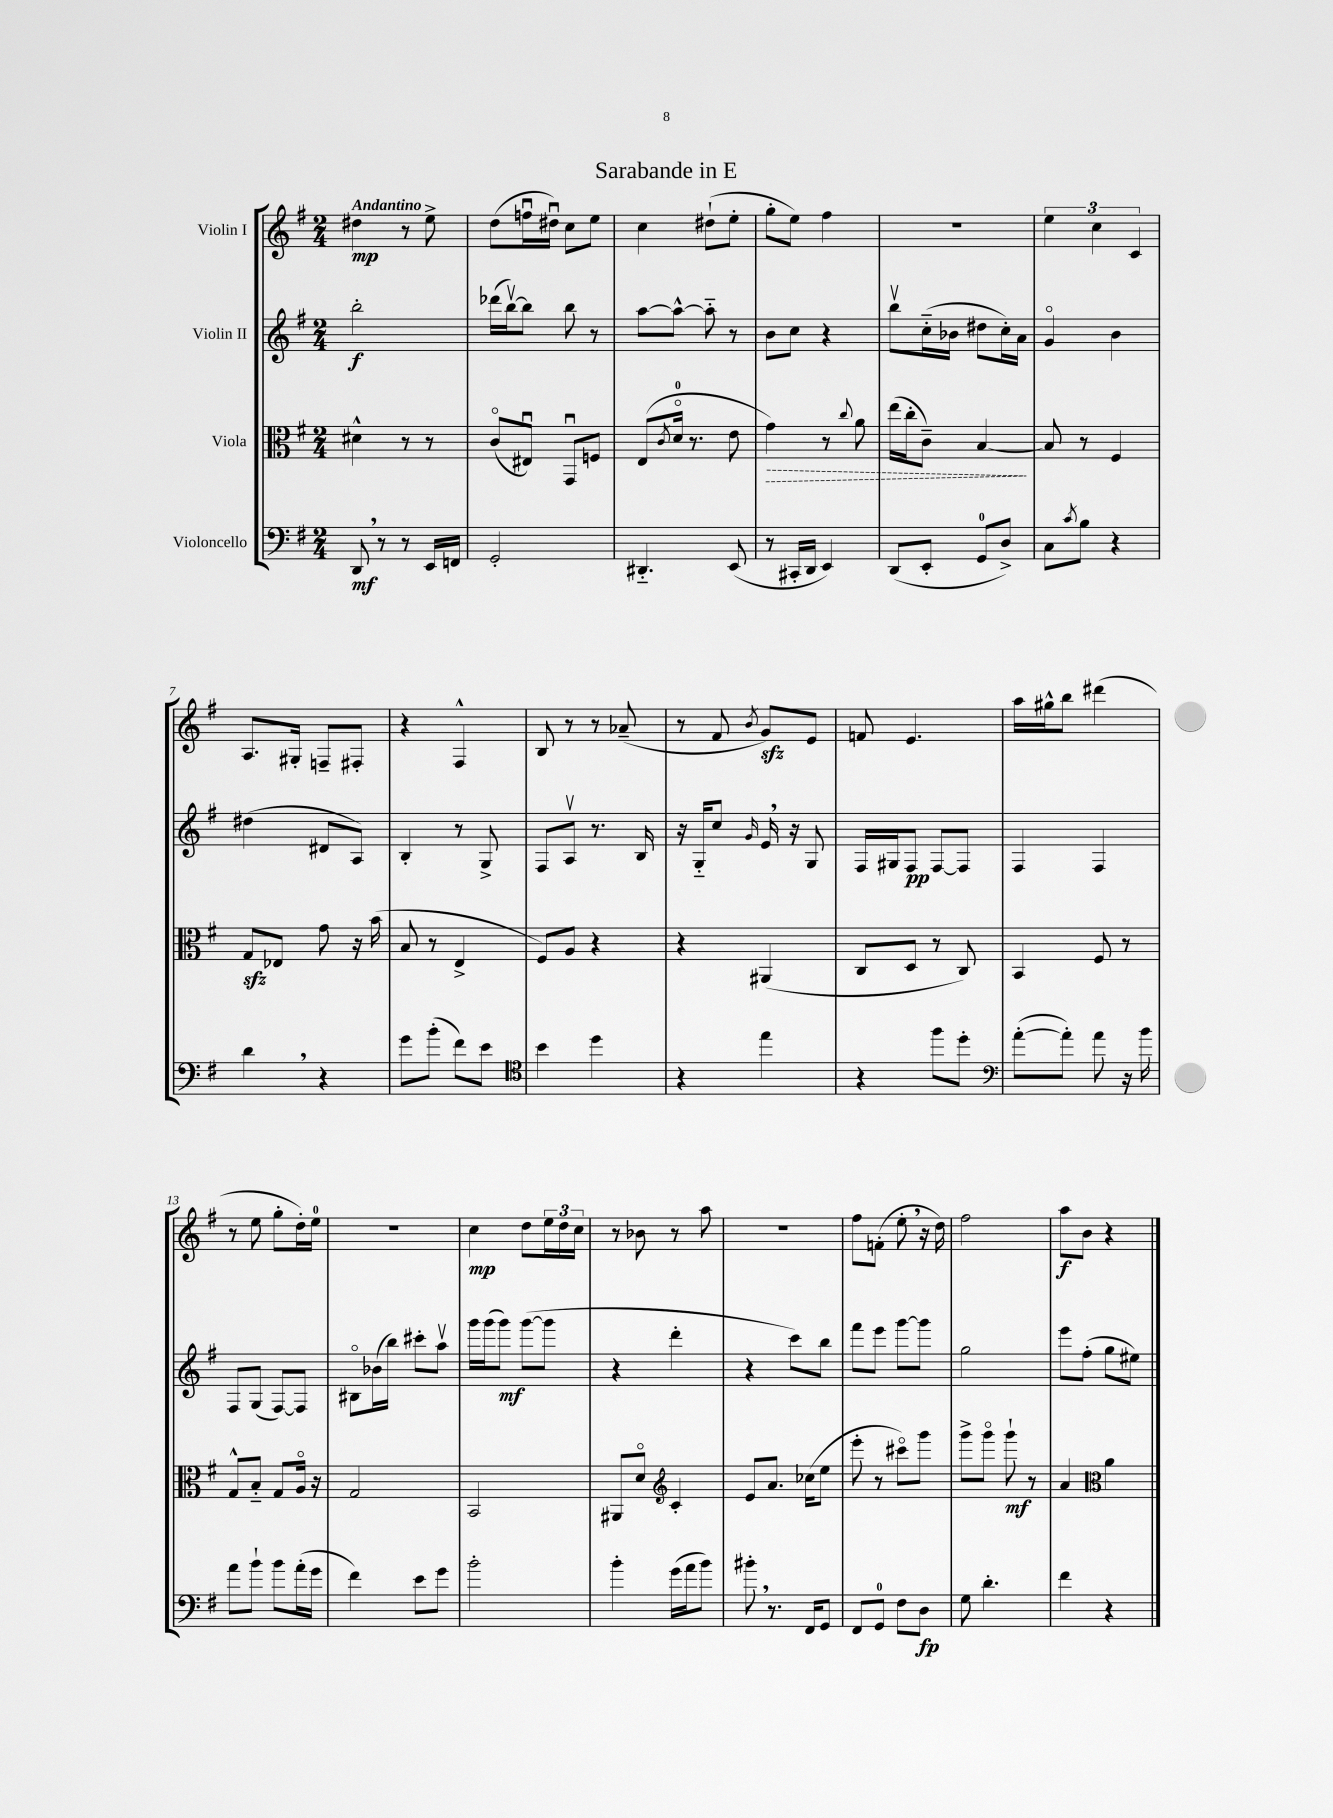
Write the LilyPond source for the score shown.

\header { title = "Sarabande in E" }
<<
\new StaffGroup <<
\new Staff = "s0" \with { instrumentName = "Violin I" } {
    \clef treble \key g \major \numericTimeSignature \time 2/4 \tempo "Andantino"
    dis''4\mp r8 e''8-> |
    d''8( f''16\downbow dis''16\downbow) c''8 e''8 |
    c''4 dis''8-!( e''8-. |
    g''8-. e''8) fis''4 |
    R2 |
    \tuplet 3/2 { e''4 c''4 c'4 } |
    a8. gis16-. f8-- fis8-. |
    r4 fis4-^ |
    b8 r8 r8 aes'8--( |
    r8 fis'8 \acciaccatura { b'8 } g'8\sfz) e'8 |
    f'8 e'4. |
    a''16 gis''16-^ b''8 dis'''4( |
    r8 e''8 g''8-. d''16-.) e''16-0 |
    R2 |
    c''4\mp d''8 \tuplet 3/2 { e''16 d''16 c''16 } |
    r8 bes'8 r8 a''8 |
    R2 |
    fis''8 f'8-.( e''8-. \breathe r16 d''16) |
    fis''2 |
    a''8\f b'8 r4 \bar "|." |
}
\new Staff = "s1" \with { instrumentName = "Violin II" } {
    \clef treble \key g \major \numericTimeSignature \time 2/4
    b''2-.\f |
    des'''16( b''16~\upbow) b''8 b''8 r8 |
    a''8~ a''8~-^ a''8-_ r8 |
    b'8 c''8 r4 |
    b''8\upbow c''16-_( bes'16 dis''8 c''16-.) a'16 |
    g'4\flageolet b'4 |
    dis''4( dis'8 a8) |
    b4-. r8 g8-> |
    fis8 a8\upbow r8. b16 |
    r16 g16-_ c''8 \grace { g'16 } e'16 \breathe r16 g8 |
    fis16 gis16 fis8\pp fis8~ fis8 |
    fis4 fis4 |
    fis8 g8( fis8~) fis8 |
    bis8\flageolet bes'16( b''16) cis'''8-. a''8\upbow |
    g'''16 g'''16( g'''8\mf) g'''8~( g'''8 |
    r4 d'''4-. |
    r4 c'''8) b''8 |
    fis'''8 e'''8 g'''8~ g'''8 |
    g''2 |
    e'''8 fis''8-.( g''8 eis''8) \bar "|." |
}
\new Staff = "s2" \with { instrumentName = "Viola" } {
    \clef alto \key g \major \numericTimeSignature \time 2/4
    dis'4-^ r8 r8 |
    c'8\flageolet( eis8\downbow) g,8\downbow f8 |
    e8( \acciaccatura { c'8 } d'16-0\flageolet r8. e'8 |
    \once \override Hairpin.style = #'dashed-line g'4\>) r8 \appoggiatura { c''8 } a'8 |
    e''16( c''16-. c'8--) b4~\! |
    b8 r8 fis4 |
    g8\sfz ees8 g'8 r16 b'16( |
    b8 r8 e4-> |
    fis8) a8 r4 |
    r4 ais,4( |
    c8 d8 r8 c8) |
    b,4 fis8 r8 |
    g8-^ b8-_ g8 a16\flageolet r16 |
    g2 |
    b,2 |
    ais,8 d'8\flageolet \clef treble c'4-. |
    e'8 a'8. ces''16( e''8 |
    e'''8-. r8 cis'''8\flageolet) g'''8 |
    g'''8-> g'''8\flageolet g'''8-!\mf r8 |
    a'4 \clef alto a'4 \bar "|." |
}
\new Staff = "s3" \with { instrumentName = "Violoncello" } {
    \clef bass \key g \major \numericTimeSignature \time 2/4
    d,8\mf \breathe r8 r8 e,16 f,16 |
    g,2-. |
    dis,4.-_ e,8( |
    r8 cis,16-. d,16 e,4) |
    d,8( e,8-. g,8-0 d8->) |
    c8 \acciaccatura { c'8 } b8 r4 |
    d'4 \breathe r4 |
    g'8 b'8-.( fis'8) e'8 |
    \clef tenor b'4 d''4 |
    r4 e''4 |
    r4 fis''8 d''8-. |
    \clef bass a'8~-.( a'8-.) a'8 r16 b'16 |
    a'8 b'8-! b'8 a'16-.( g'16 |
    fis'4) e'8 g'8 |
    b'2-. |
    b'4-. g'16( a'16 b'8) |
    bis'8-. \breathe r8. fis,16 g,8 |
    fis,8 g,8-0 fis8 d8\fp |
    g8 d'4.-. |
    fis'4 r4 \bar "|." |
}
>>
>>
